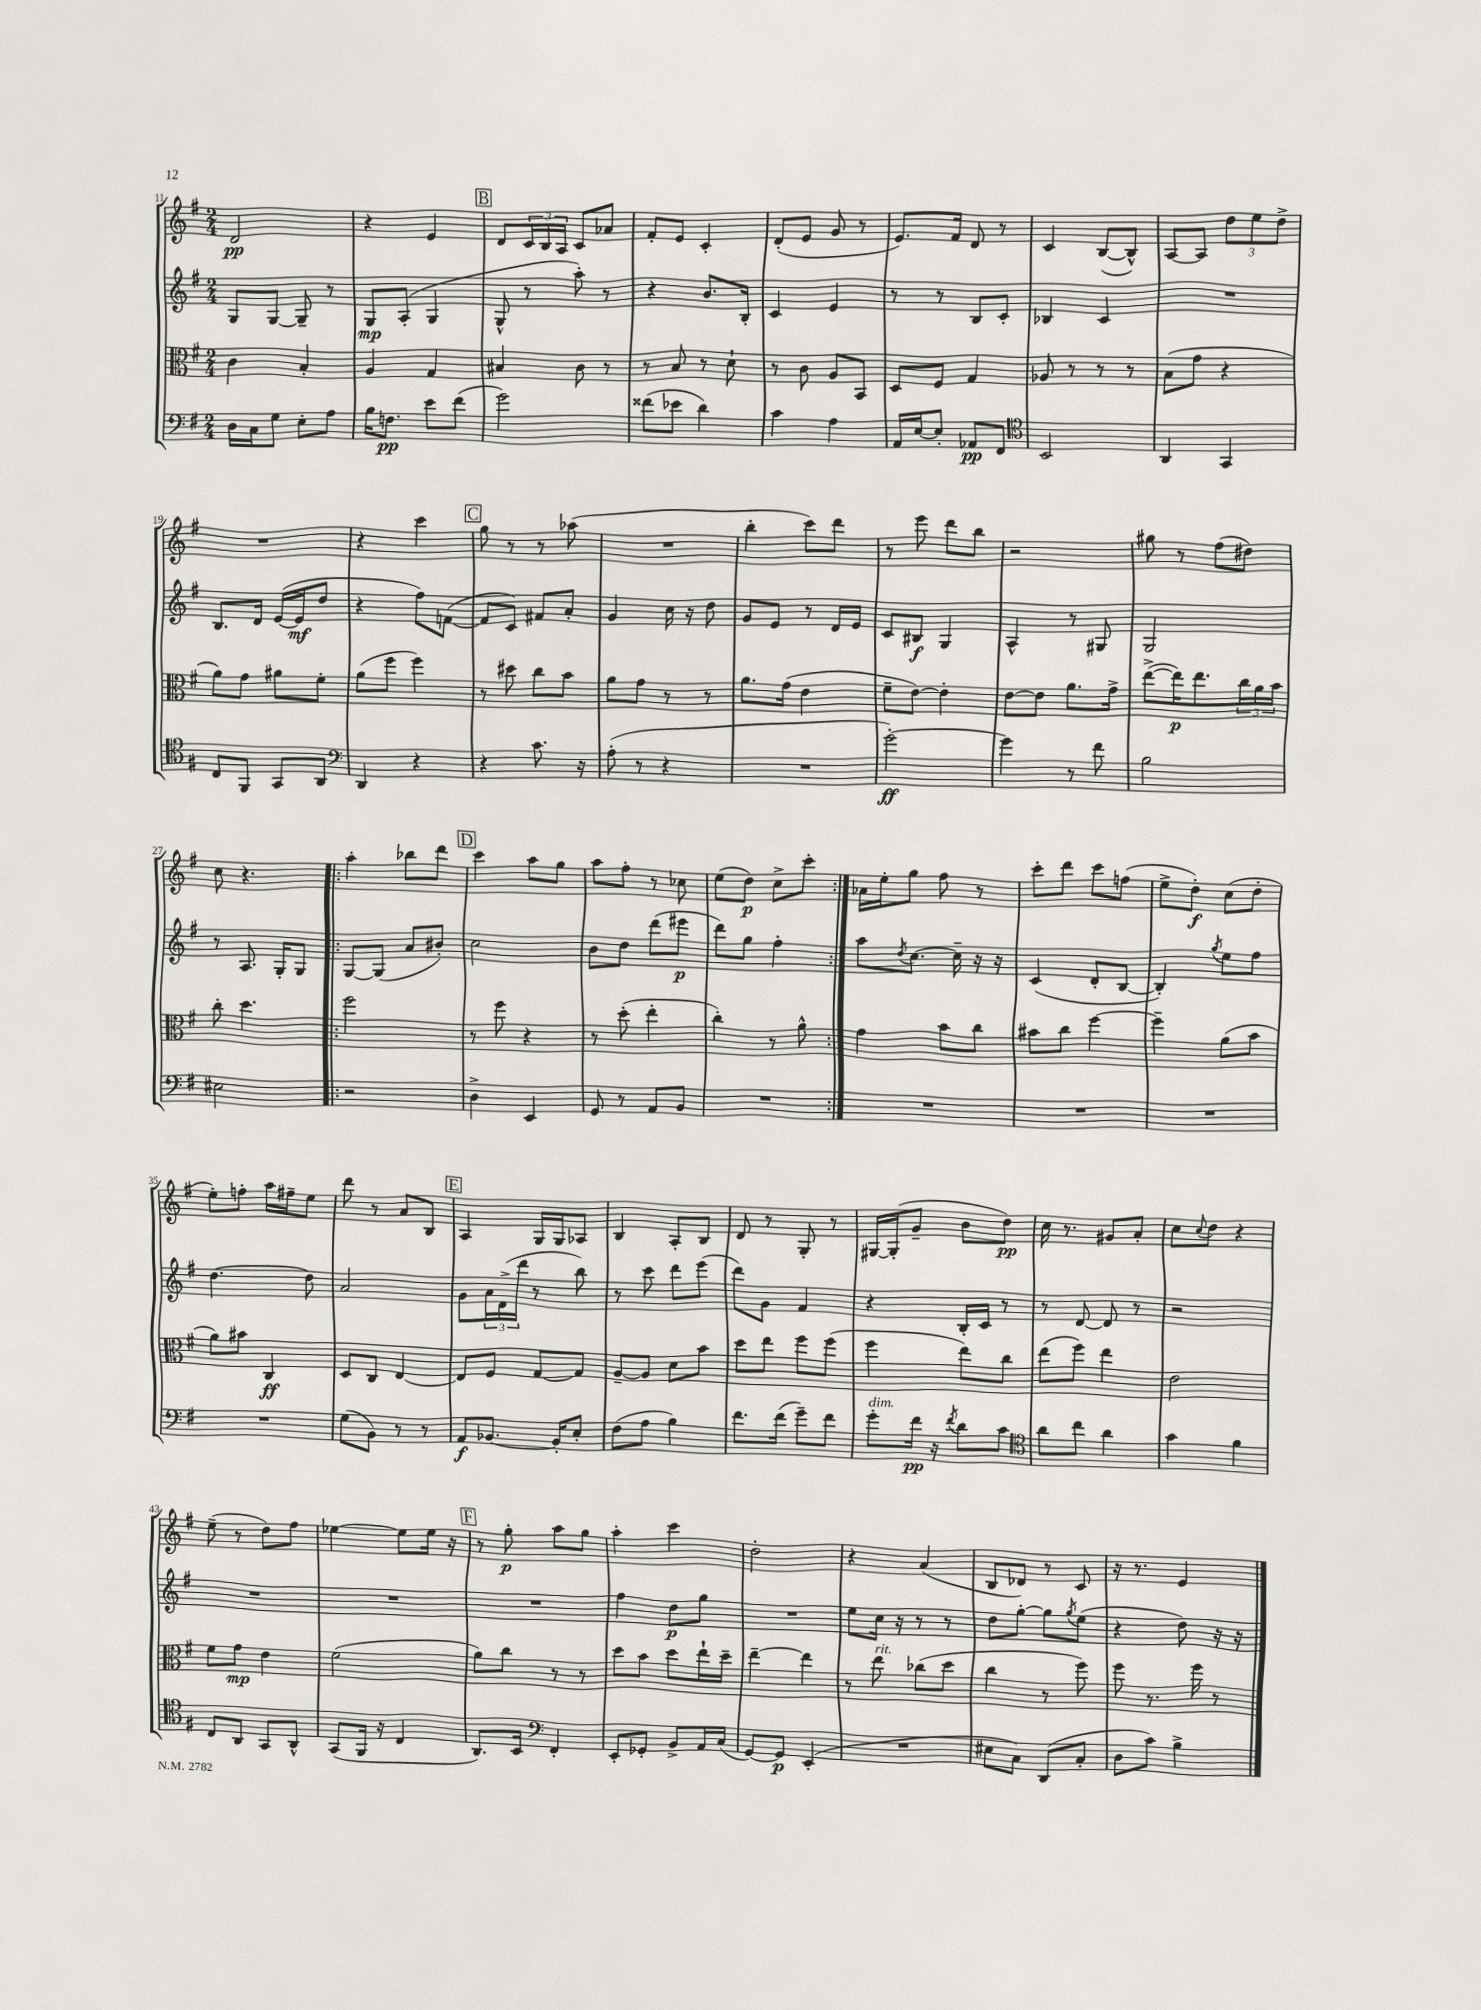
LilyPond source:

<<
\new StaffGroup <<
\new Staff = "s0" {
    \clef treble \key g \major \numericTimeSignature \time 2/4
    d'2\pp |
    r4 e'4 |
    \mark \markup { \box "B" } d'8 \tuplet 3/2 { c'16 b16 a16 } c'8 aes'8 |
    fis'8-. e'8 c'4-. |
    d'8-.( e'8 g'8 r8 |
    e'8.) fis'16 d'8 r8 |
    c'4 b8~( b8-^) |
    a8~ a8 \tuplet 3/2 { d''8 e''8 d''8-> } |
    R2 |
    r4 c'''4 |
    \mark \markup { \box "C" } g''8 r8 r8 aes''8( |
    R2 |
    b''4-. c'''8) d'''8 |
    r8 e'''8 d'''8 b''8 |
    r2 |
    gis''8 r8 fis''8( dis''8) |
    c''8 r4. |
    \repeat volta 2 { a''4-. bes''8 d'''8 |
    \mark \markup { \box "D" } c'''4 a''8 g''8 |
    a''8 fis''8-. r8 ces''8 |
    e''8( d''8\p) c''8-> c'''8-. | }
    aes'16 e''16-. g''8 fis''8 r8 |
    c'''8-. d'''8 c'''8 f''8( |
    e''8-> d''8-.\f) c''8( d''8-. |
    e''8-.) f''8-. a''16 fis''16-- e''8 |
    d'''8 r8 a'8 b8 |
    \mark \markup { \box "E" } a4 g16 g16 aes8 |
    b4 a8-. b8 |
    d'8 r8 g8-. r8 |
    gis16~ gis16-.( g'8-- b'8 d''8\pp) |
    c''16 r8. gis'8 a'8-. |
    c''8 \appoggiatura { c''8 } d''8 r4 |
    e''8--( r8 d''8) fis''8 |
    ees''4~ ees''8 ees''16 r16 |
    \mark \markup { \box "F" } r8 g''8-.\p a''8 g''8 |
    a''4-. c'''4 |
    d''2-. |
    r4 a'4( |
    b8 des'8) r8 c'8 |
    r16 r8. e'4 \bar "|." |
}
\new Staff = "s1" {
    \clef treble \key g \major \numericTimeSignature \time 2/4
    g8 g8~ g8-- r8 |
    g8\mp a8-.( g4 |
    \mark \markup { \box "B" } g8-^ r8 a''8-.) r8 |
    r4 b'8. b16-. |
    c'4 e'4 |
    r8 r8 b8 c'8-. |
    bes4 c'4 |
    R2 |
    b8. d'16 e'16~( e'16\mf d''8 |
    r4 fis''8) f'8~( |
    \mark \markup { \box "C" } f'8 c'8) fis'8 a'8-. |
    g'4 c''16 r16 d''8 |
    g'8 e'8 r8 d'16 e'16 |
    c'8 bis8\f g4 |
    a4-^ r8 gis8 |
    g2 |
    r8 a8. g16-. g8 |
    \repeat volta 2 { g8~ g8( a'8 bis'8-.) |
    \mark \markup { \box "D" } c''2 |
    b'8 d''8 d'''8( eis'''8\p |
    d'''8) g''8 fis''4-. | }
    a''8 \acciaccatura { d''8 } c''8.~ c''16-- r16 r16 |
    c'4( d'8-. b8~ |
    b4-.) \acciaccatura { g''8 } e''8 fis''8 |
    d''4.~ d''8 |
    a'2 |
    \mark \markup { \box "E" } g'8 \tuplet 3/2 { a'16 d'16->( d'''16 } r8 b''8) |
    r8 c'''8 d'''8 e'''8( |
    d'''8) g'8 fis'4 |
    r4 b16-. c'16 r8 |
    r8 d'8~ d'8 r8 |
    r2 |
    R2 |
    R2 |
    \mark \markup { \box "F" } R2 |
    fis''4 d''8\p g''8 |
    R2 |
    e''8 c''16 r16 r8 r8 |
    d''8 g''8~-. g''8 \acciaccatura { g''8 } e''8( |
    r4 d''8) r16 r16 \bar "|." |
}
\new Staff = "s2" {
    \clef alto \key g \major \numericTimeSignature \time 2/4
    c'4 b4-. |
    a4 g4 |
    \mark \markup { \box "B" } bis4 c'8 r8 |
    r8 b8 r8 d'8-! |
    r8 c'8 a8 b,8 |
    d8 fis8 g4 |
    aes8 r8 r8 r8 |
    b8( g'8 r4 |
    a'8) g'8 ais'8 fis'8-. |
    a'8( fis''8 fis''4) |
    \mark \markup { \box "C" } r8 dis''8 c''8 b'8 |
    a'8 g'8 r8 r8 |
    a'8. g'16( e'4 |
    fis'8-- e'8~) e'4-. |
    e'8~ e'8 a'8. g'16-> |
    e''8~->( e''16\p) e''8. \tuplet 3/2 { c''16 a'16 b'16 } |
    c''8-. d''4. |
    \repeat volta 2 { fis''2 |
    \mark \markup { \box "D" } r8 fis''8 r4 |
    r8 d''8-.( e''4-. |
    c''4-.) r8 a'8-^ | }
    g'4 b'8 c''8 |
    bis'8 c''8 fis''4~ |
    fis''4-- a'8( b'8 |
    a'8) bis'8 c4\ff |
    d8 c8 e4~ |
    \mark \markup { \box "E" } e8 fis8 g8~ g8 |
    a8~-- a8 d'8 b'8 |
    d''8 e''8 fis''8 fis''8( |
    fis''4 e''8) c''8 |
    e''8( fis''8) e''4 |
    e'2 |
    fis'8 g'8\mp e'4 |
    fis'2( |
    \mark \markup { \box "F" } a'8) c''8 r8 r8 |
    d''8 b'8 d''8 e''16-! d''16-- |
    e''4~-- e''4 |
    r8 e''8^\markup { \italic "rit." } ces''8( d''8 |
    c''4 r8 fis''8) |
    fis''8 r8. fis''16 r8 \bar "|." |
}
\new Staff = "s3" {
    \clef bass \key g \major \numericTimeSignature \time 2/4
    d16 c16 g8 e8-. a8 |
    b16 f8.\pp e'8 fis'8( |
    \mark \markup { \box "B" } g'2) |
    fisis'8( ees'8 d'4) |
    c'4 a4 |
    a,16 e16~ e8-. aes,8\pp fis,8 |
    \clef tenor b,2 |
    a,4 g,4 |
    c8 fis,8 g,8 a,8 |
    \clef bass d,4 r4 |
    \mark \markup { \box "C" } r4 c'8. r16 |
    a8-.( r8 r4 |
    R2 |
    g'2~-.\ff) |
    g'4 r8 fis'8 |
    b2 |
    eis2 |
    \repeat volta 2 { r2 |
    \mark \markup { \box "D" } d4-> e,4 |
    g,8 r8 a,8 b,8 |
    R2 | }
    R2 |
    R2 |
    R2 |
    R2 |
    g8( b,8) r8 r8 |
    \mark \markup { \box "E" } a,8\f bes,8.~ bes,16-. e8-. |
    fis8( a8 b4) |
    fis'8. fis'16( g'8--) fis'8 |
    g'8-.^\markup { \italic "dim." } fis'16\pp r16 \acciaccatura { fis'8 } d'8 c'8 |
    \clef tenor a'8 c''8 a'4 |
    g'4 fis'4 |
    c8 a,8 g,8 a,8-^ |
    g,8( fis,16 r16 c4 |
    \mark \markup { \box "F" } a,8.) b,16 \clef bass fis,4-. |
    e,8-. ges,8-. b,8-> a,16 c16( |
    g,8~) g,8\p e,4-.( |
    R2 |
    eis8 c8) d,8( c8-. |
    d8 c'8) b4-> \bar "|." |
}
>>
>>
\layout { \context { \Score currentBarNumber = #11 } }
